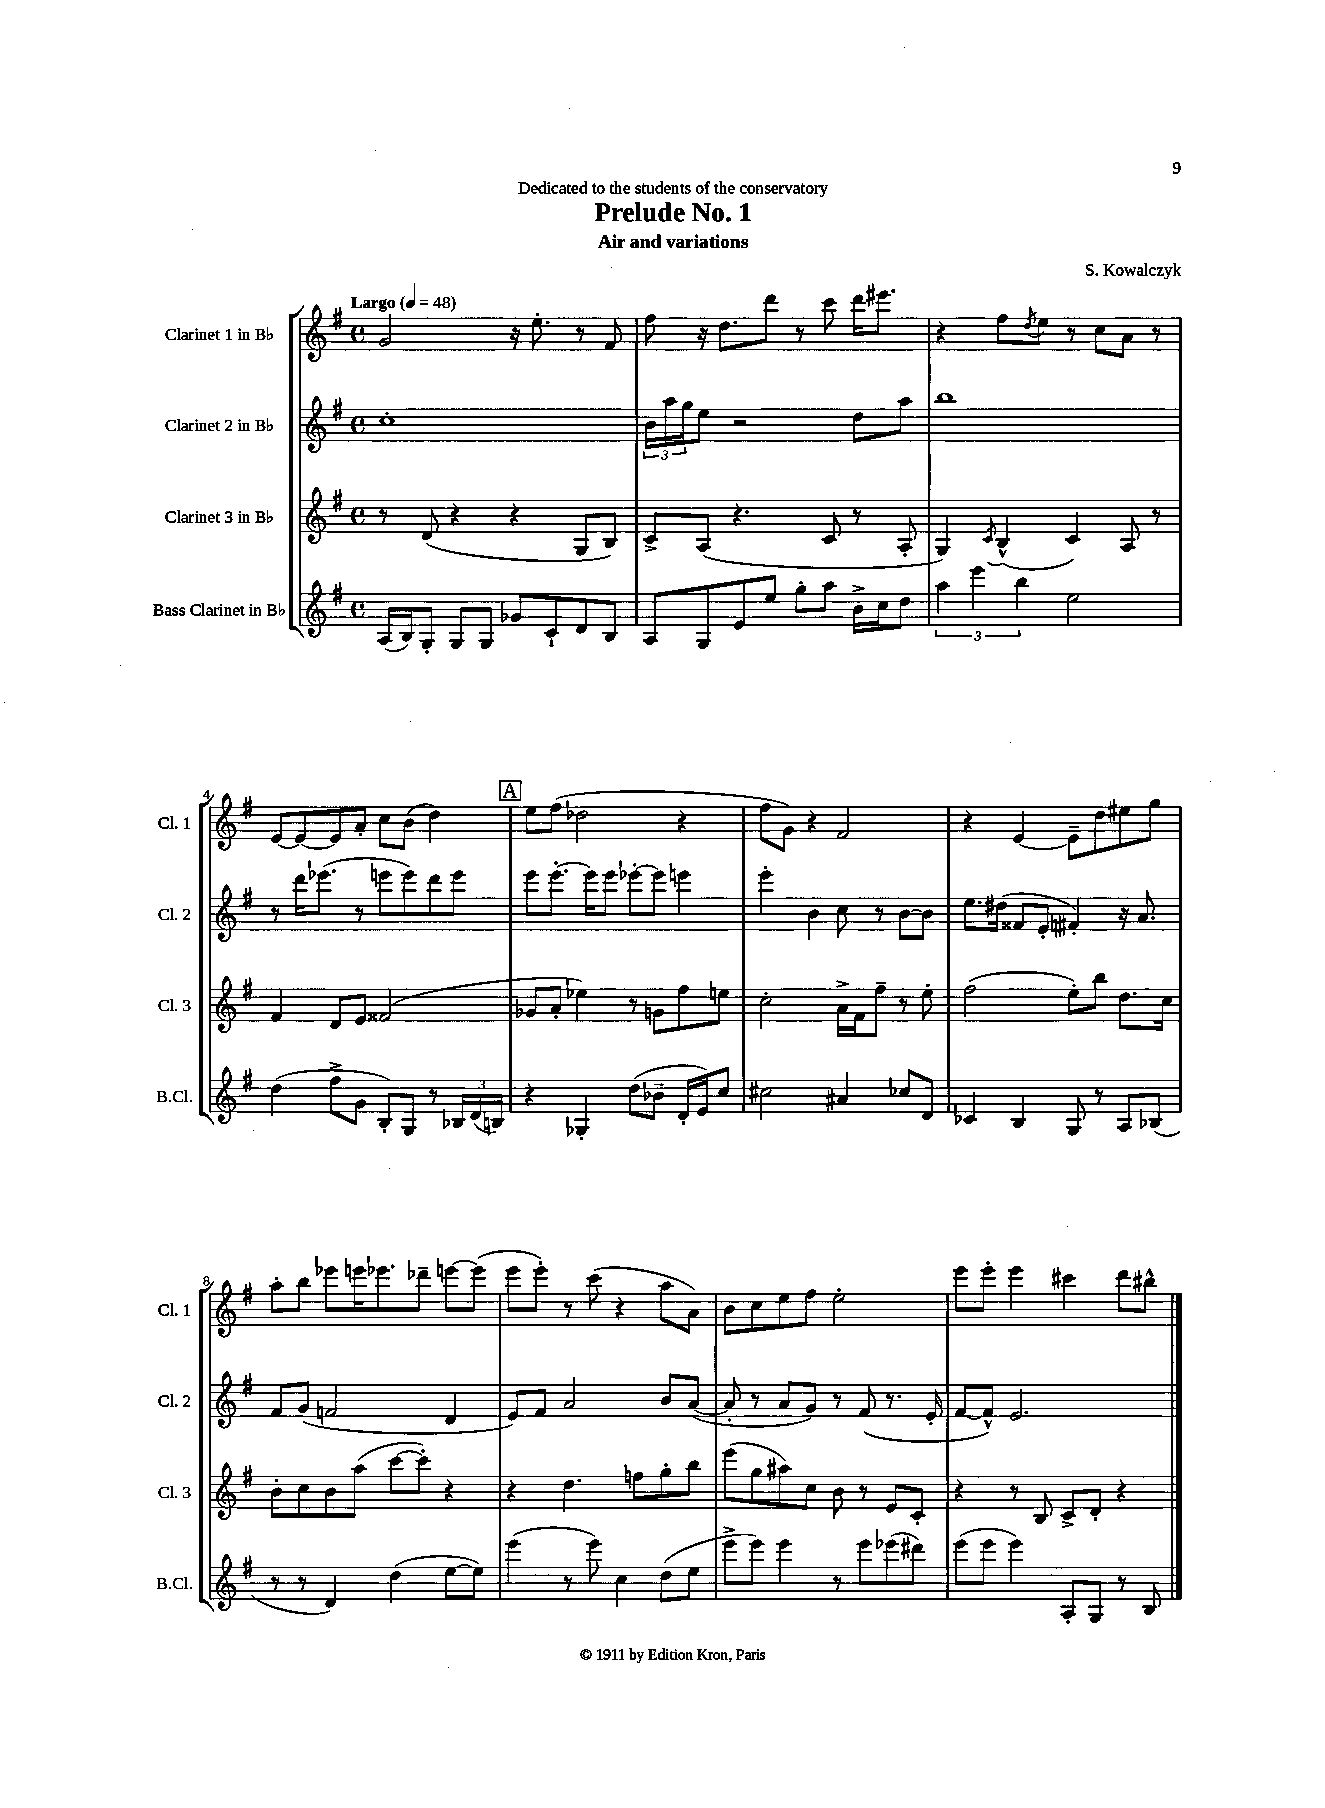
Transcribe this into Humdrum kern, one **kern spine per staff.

**kern	**kern	**kern	**kern
*staff4	*staff3	*staff2	*staff1
*clefG2	*clefG2	*clefG2	*clefG2
*k[f#]	*k[f#]	*k[f#]	*k[f#]
*M4/4	*M4/4	*M4/4	*M4/4
*met(c)	*met(c)	*met(c)	*met(c)
*MM48	*MM48	*MM48	*MM48
(16A	8r	1cc'	2g
16B)	.	.	.
8G'	(8d	.	.
8G	4r	.	.
8G	.	.	.
8g-	4r	.	16r
.	.	.	8.ee'
8c`	.	.	.
8d	8G	.	8r
8B	8B)	.	8f#
=	=	=	=
8A	8c^	24b	8ff#
.	.	24aa	.
.	.	24gg	.
8G	(8A	8ee	16r
.	.	.	8.dd
8e	4.r	2r	.
8ee	.	.	8ddd
8gg'	.	.	8r
8aa	8c	.	8ccc
16b^	8r	8dd	16ddd
16cc	.	.	8.eee#
8dd	8A'	8aa	.
=	=	=	=
6aa	4G)	1bb	4r
6eee	.	.	.
.	8qc	.	.
.	(4B^^	.	8ff#
6bb	.	.	.
.	.	.	8qdd
.	.	.	8ee
2ee	4c)	.	8r
.	.	.	8cc
.	8A	.	8a
.	8r	.	8r
=	=	=	=
(4dd	4f#	8r	[8e
.	.	16ddd	8e_
.	.	(8.eee-	.
8ff#^	8d	.	8e]
8g	8e	8r	8a'
8B')	(2f##	8eee	8cc
8G	.	8eee)	(8b
8r	.	8ddd	4dd)
24B-	.	8eee	.
(24d	.	.	.
24B)	.	.	.
=	=	=	=
4r	8g-	8eee	8ee
.	8a'	[8.eee'	(8ff#
4G-'	4ee-)	.	2dd-
.	.	16eee]	.
.	.	8eee	.
(8dd	8r	[8eee-'	.
8b-~	8g	8eee-]	.
16d'	8ff#	4eee	4r
16e)	.	.	.
8cc	8ee	.	.
=	=	=	=
2cc#	2cc'	4eee'	8ff#
.	.	.	8g)
.	.	4b	4r
4a#	16a^	8cc	2f#
.	16f#	.	.
.	8ff#~	8r	.
8cc-	8r	[8b	.
8d	8ee'	8b]	.
=	=	=	=
4c-	(2ff#	8.ee	4r
.	.	(16dd#	.
4B	.	8f##	[4e
.	.	8e'	.
8G	8ee')	4f#')	8e~]
8r	8bb	.	8dd
8A	8.dd	16r	8ee#
.	.	8.a	.
(8B-	.	.	8gg
.	16cc	.	.
=	=	=	=
8r	8b'	8f#	8aa'
8r	8cc	(8g	8bb
4d)	8b	2f	8eee-
.	(8aa	.	16eee
.	.	.	8.eee-
(4dd	[8ccc	.	.
.	8ccc'])	.	8ddd-~
[8ee	4r	4d	[8eee
8ee])	.	.	(8eee]
=	=	=	=
(4eee	4r	8e)	8eee
.	.	8f#	8eee')
8r	4.dd	2a	8r
8eee)	.	.	(8ccc
4cc	.	.	4r
.	8ff	.	.
(8dd	8gg'	8b	8aa
8ee	8bb	([8a	8a)
=	=	=	=
8eee^	(8eee	8a']	8b
8eee)	8gg	8r	8cc
4eee	8aa#)	8a	8ee
.	8cc	8g)	8ff#
8r	8b	8r	2ee'
8eee	8r	(8f#	.
(8eee-	8e	8.r	.
8ddd#)	8c'	.	.
.	.	16e'	.
=	=	=	=
(8eee	4r	[8f#	8eee
8eee	.	8f#^^])	8eee'
4eee)	8r	2.e	4eee
.	8B	.	.
8A'	8c^	.	4ccc#
8G	8d'	.	.
8r	4r	.	8ddd
8B	.	.	8bb#^^
==	==	==	==
*-	*-	*-	*-
